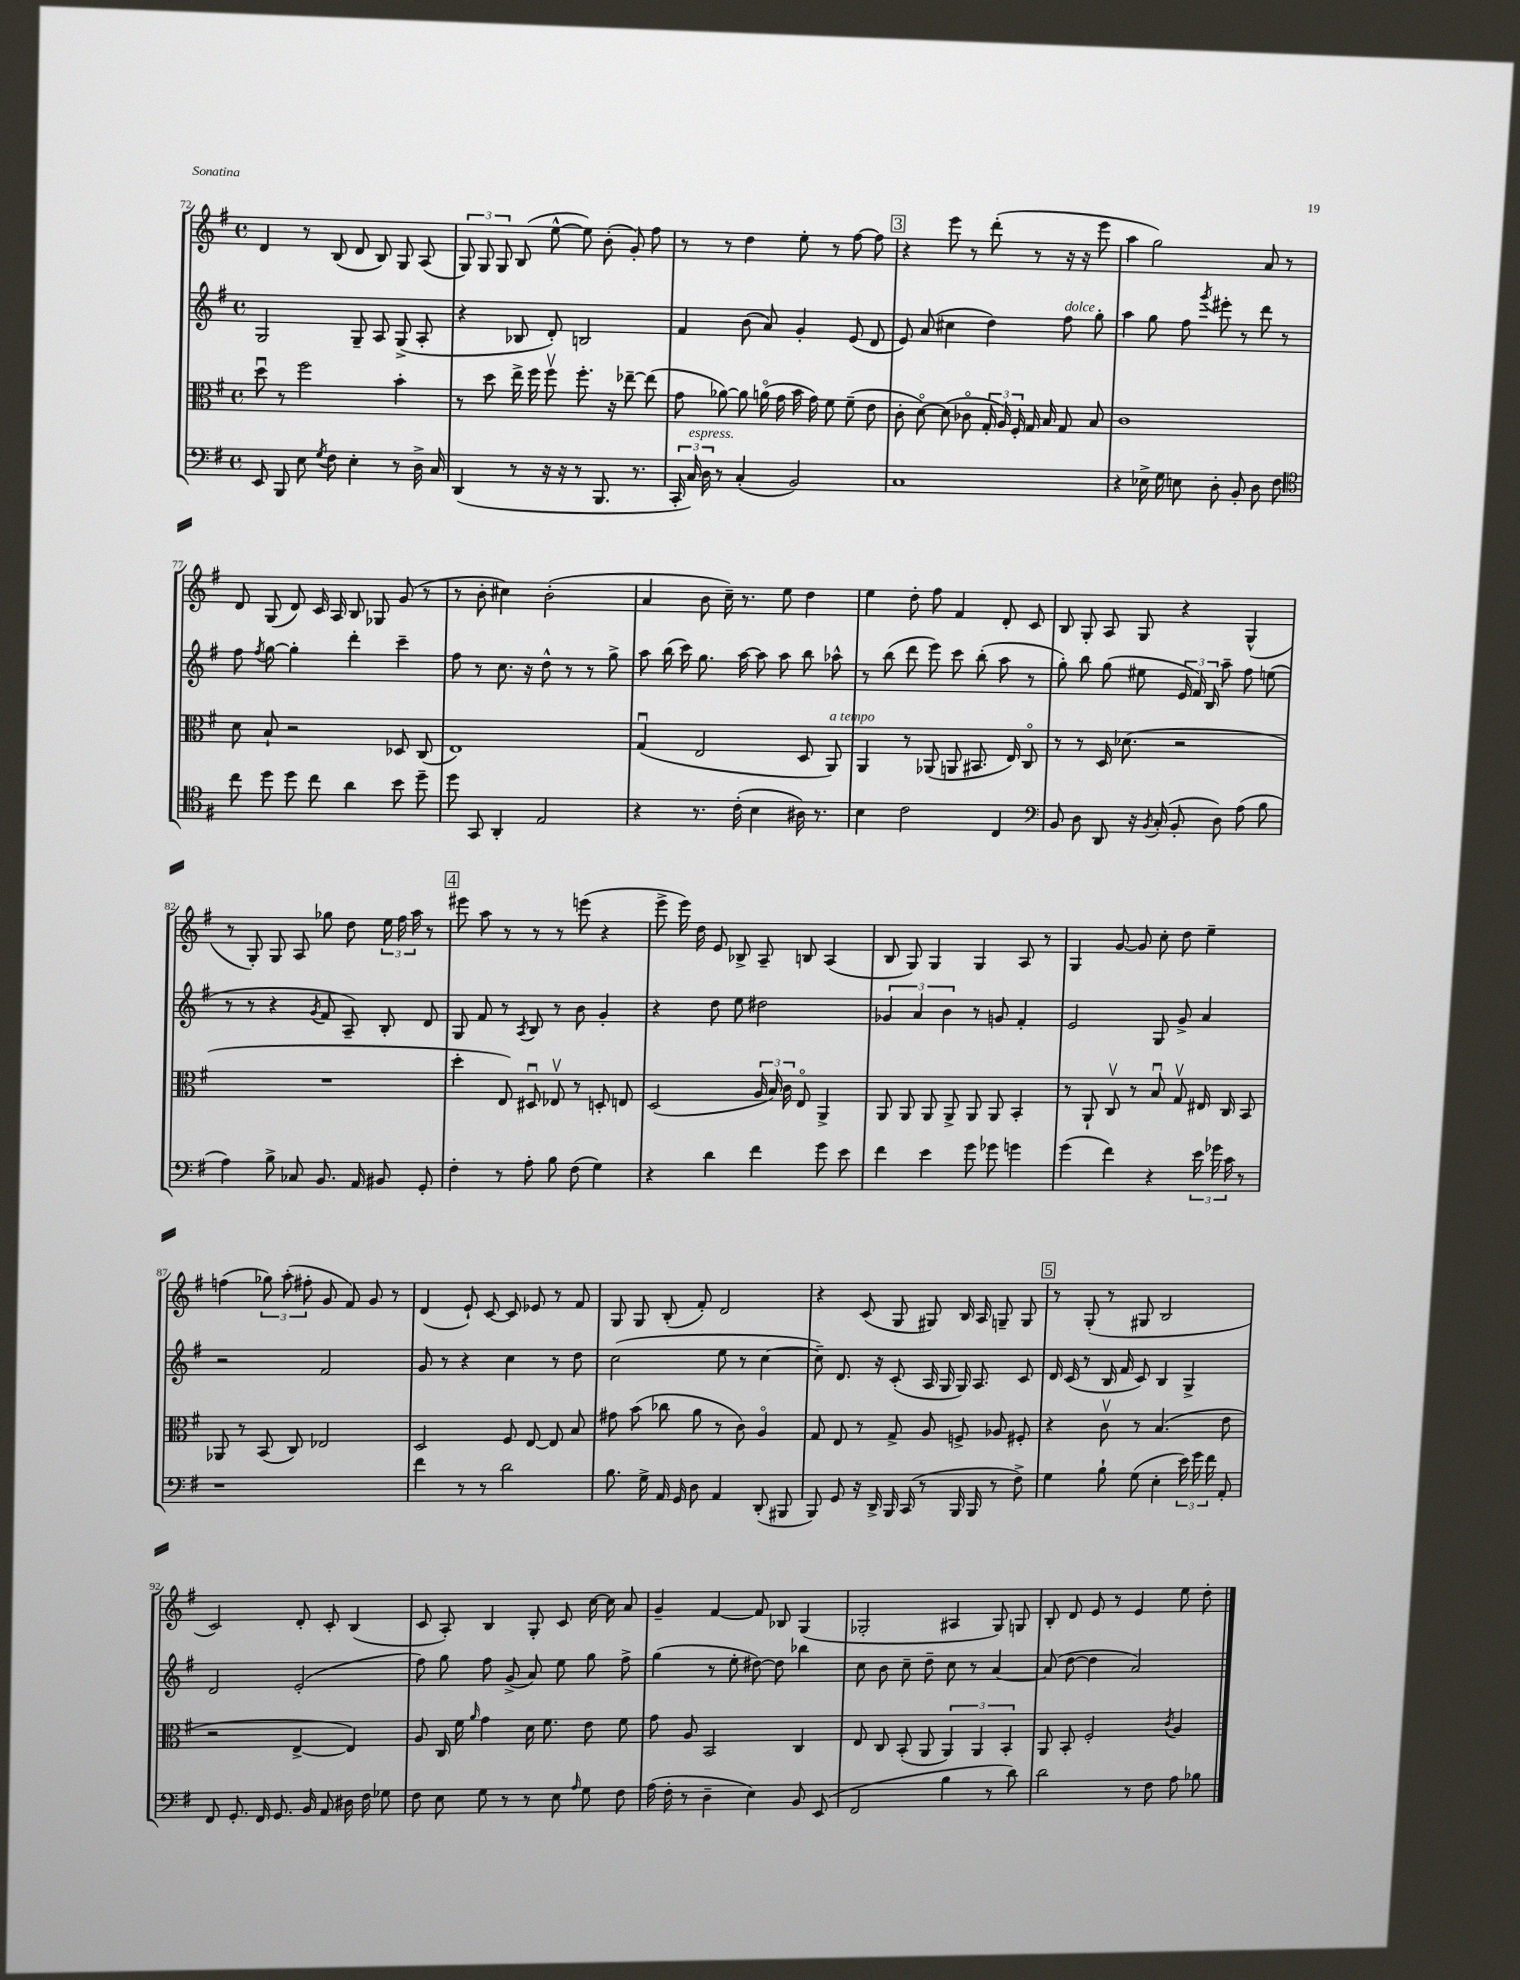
<<
\new StaffGroup <<
\new Staff = "s0" {
    \clef treble \key g \major \defaultTimeSignature \time 4/4
    \autoBeamOff d'4 r8 b8( d'8 b8) g8 a8( |
    \tuplet 3/2 { g8) g8 g8 } b8( e''8~-^ e''8) b'8-.( g'8-.) fis''8 |
    r8 r8 d''4 e''8-. r8 fis''8~ fis''8 |
    \mark \markup { \box "3" } r4 e'''8 r8 d'''8-.( r8 r16 r16 e'''8 |
    a''4 g''2) a'8 r8 |
    d'8 g8( d'8) c'16 a16 b8 ges8 g'8( r8 |
    r8 b'8-. cis''4) b'2-.( |
    a'4 b'8 c''16--) r8. e''8 d''4 |
    e''4 d''8-. fis''8 fis'4 d'8-. c'8 |
    b8 g8-. a8 g8 r4 g4-^( |
    r8 g8-.) g8 a8 ges''8 d''8 \tuplet 3/2 { e''16 fis''16 a''16 } r8 |
    \mark \markup { \box "4" } eis'''8 a''8 r8 r8 r8 e'''8( r4 |
    e'''8-> e'''16) d''16 e'8 bes8-> a8-- b8 a4( |
    b8 g8) g4 g4 a8 r8 |
    g4 g'8~ g'8 c''8-. d''8 e''4-- |
    f''4( \tuplet 3/2 { ges''8) a''8-.( fis''8-. } g'8 fis'8) g'8 r8 |
    d'4( e'8-!) c'8~ c'8 ees'8 r8 fis'8 |
    g8 g8 b8-.( fis'8-.) d'2 |
    r4 c'8( g8 gis8) b16 a16 g8-- g8 |
    \mark \markup { \box "5" } r8 g8-.( r8 gis8 b2 |
    c'2) d'8-. c'8-. b4( |
    c'8 a8-.) b4 g8-. c'8 c''16~ c''16 a'8 |
    g'4-- fis'4~ fis'8 bes8 g4( |
    ges2-. ais4 ges8) g8 |
    b8-. d'8 e'8 r8 e'4 e''8 d''8-. \bar "|." |
}
\new Staff = "s1" {
    \clef treble \key g \major \defaultTimeSignature \time 4/4
    \autoBeamOff g2 g8-- a8 g8->( a8-. |
    r4 bes8 d'8-.) b2 |
    fis'4 b'8( a'8) g'4-. e'8( d'8 |
    \mark \markup { \box "3" } e'8) a'8( cis''4 d''4) fis''8^\markup { \italic "dolce" } g''8-. |
    a''4 g''8 fis''8 \acciaccatura { g'''8 } eis'''8-. r8 d'''8 r8 |
    fis''8 \acciaccatura { fis''8 } g''8~ g''4-. d'''4-. c'''4-- |
    fis''8 r8 c''8. r16 d''8-^ r8 r8 g''8-> |
    a''8 b''16( c'''16) g''8. a''16~ a''8 a''8 b''8 aes''8-^ |
    r8 b''8( d'''8 e'''8) c'''8 b''8-.( a''8 r8 |
    g''8-.) b''8 g''8( eis''8 \tuplet 3/2 { e'16 fis'16) b16 } a''8-- fis''8 e''8( |
    r8 r8 r4 \acciaccatura { g'8 } fis'8 a8--) b8-. d'8 |
    \mark \markup { \box "4" } g8 fis'8 r8 \acciaccatura { a8 } b8 r8 b'8 g'4-. |
    r4 d''8 e''8 dis''2 |
    \tuplet 3/2 { ges'4 a'4 b'4 } r8 g'8 fis'4-. |
    e'2 g8 g'8-> a'4 |
    r2 fis'2 |
    g'8 r8 r4 c''4 r8 d''8 |
    c''2( e''8 r8 c''4~ |
    c''8--) d'8. r16 c'8-.( a16 g16 g16) a8. c'8 |
    \mark \markup { \box "5" } d'16 c'16( r8 b16 fis'16 c'8) b4 g4-> |
    d'2 e'2-.( |
    fis''8) g''8 fis''8 g'8->( a'8) e''8 g''8 fis''8-> |
    g''4( r8 e''8-. dis''8~) dis''8 bes''4 |
    c''8 b'8 c''8-- d''8-- c''8 r8 a'4~ |
    a'8( d''8~ d''4 a'2) \bar "|." |
}
\new Staff = "s2" {
    \clef alto \key g \major \defaultTimeSignature \time 4/4
    \autoBeamOff d''8\downbow r8 fis''2 b'4-. |
    r8 d''8 e''16-> fis''16 fis''8\upbow fis''8.-. r16 ees''8~-- ees''8( |
    g'8 aes'8~) aes'8 a'16\flageolet( g'16 b'16 g'16) fis'8 fis'8--( e'8 |
    \mark \markup { \box "3" } c'8-. d'8~\flageolet) d'8( ces'8\flageolet \tuplet 3/2 { g16-. a16) fis16-. } g16 b16 g8 b8 |
    c'1 |
    d'8 b8-! r2 des8 c8( |
    e1) |
    g4\downbow( e2 d8 a,8^\markup { \italic "a tempo" }) |
    a,4 r8 aes,8( a,8 bis,8. e16) c8\flageolet |
    r8 r8 d16 des'8.( r2 |
    R1 |
    \mark \markup { \box "4" } d''4-. e8) dis8\downbow ees8\upbow r8 d8-. e8 |
    d2( \tuplet 3/2 { a16 b16) c'16 } e8\flageolet a,4-> |
    a,8 a,8 a,8 a,8-> a,8 a,8 b,4-. |
    r8 a,8-! c8\upbow r8 b8\downbow g8\upbow eis16 c16 b,8 |
    aes,8 r8 b,8( c8) ees2 |
    d2 fis8 e8~ e8 b8 |
    gis'8 b'8( ces''8 a'8 r8 c'8) a4\flageolet |
    g8 e8 r8 g8-> a8 f8-> aes8 fis8-. |
    \mark \markup { \box "5" } r4 c'8\upbow r8 b4.( e'8 |
    r2 e4~-> e4) |
    a8 c16 fis'16 \grace { a'16 } g'4 d'16 fis'8. e'8 fis'8 |
    g'8 a8 b,2 c4 |
    e8 c8 b,8-.( a,8 \tuplet 3/2 { a,4) a,4 b,4-. } |
    a,8 b,8-. fis2-. \acciaccatura { c'8 } a4 \bar "|." |
}
\new Staff = "s3" {
    \clef bass \key g \major \defaultTimeSignature \time 4/4
    \autoBeamOff e,8 b,,8 e8 \acciaccatura { g8 } fis8 e4-. r8 d16-> c16 |
    d,4( r8 r16 r16 r8 b,,8. r8. |
    \tuplet 3/2 { c,16-. c16^\markup { \italic "espress." }) d16 } r8 c4-.( b,2) |
    \mark \markup { \box "3" } c1 |
    r4 ees16-> g16 e8 d8-. b,8-. d8 fis8 |
    \clef tenor c''8 d''8 d''8 c''8 a'4 b'8 d''8-- |
    d''8 g,8 a,4-. e2 |
    r4 r8. c'16-.( b4 ais16) r8. |
    b4 c'2 c4 |
    \clef bass b,8 d8 d,8 r16 \acciaccatura { b,8 } c16-.( b,8-. d8) a8( b8 |
    a4) b8-> ces8 b,8. a,16 bis,8 g,8-. |
    \mark \markup { \box "4" } fis4-. r8 a8-. b8 fis8( g4) |
    r4 d'4 fis'4 g'8 e'8 |
    fis'4 e'4 g'8 ges'8 g'4 |
    g'4( fis'4) r4 \tuplet 3/2 { e'16 ges'16 c'16 } r8 |
    r1 |
    fis'4 r8 r8 d'2 |
    b8. g16-> a,16 g,16 d8 a,4 d,8-.( bis,,8 |
    b,,8) g,8 r16 d,16-> b,,16 c,16( r8 b,,16 b,,16 r8 fis8->) |
    \mark \markup { \box "5" } g4 b8-! g8( e4-. \tuplet 3/2 { e'16) g'16 fis'16 } a,8-. |
    fis,8 g,8.-. fis,16 g,8. b,16 a,8 dis16 fis16 ges8 |
    fis8 e8 g8 r8 r8 e8 \grace { a16 } g8 fis8 |
    a16( fis16-. r8 d4-- e4) b,8 e,8( |
    fis,2 b4 r8 d'8) |
    d'2 r8 fis8 a8 bes8 \bar "|." |
}
>>
>>
\layout { \context { \Score currentBarNumber = #72 } }
